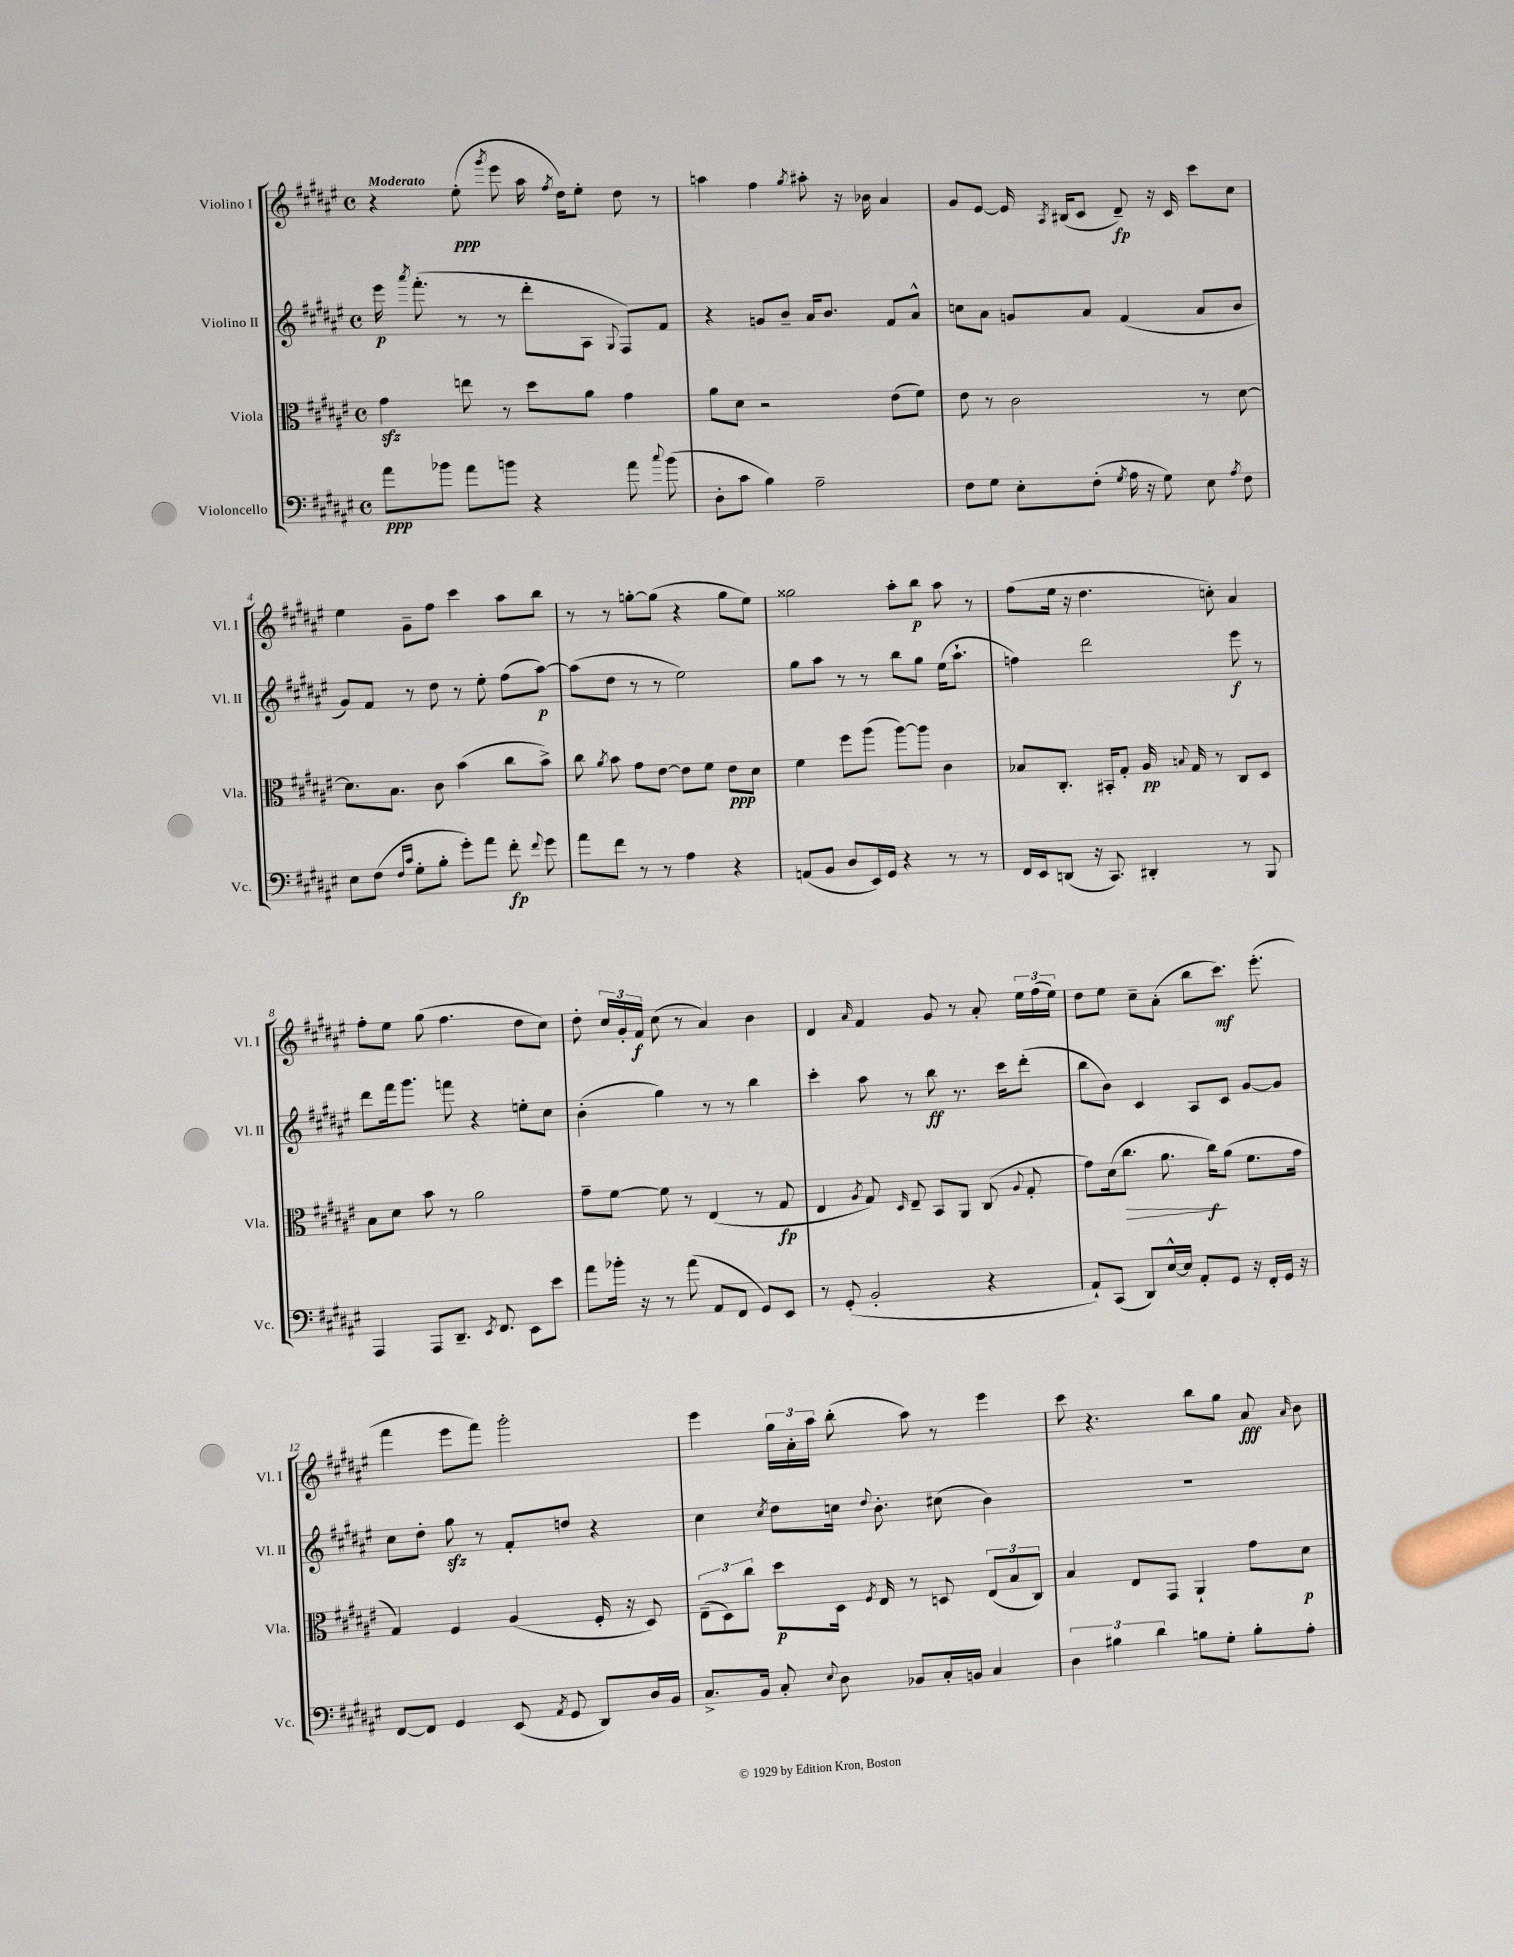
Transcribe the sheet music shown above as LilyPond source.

<<
\new StaffGroup <<
\new Staff = "s0" \with { instrumentName = "Violino I" shortInstrumentName = "Vl. I" } {
    \clef treble \key fis \major \defaultTimeSignature \time 4/4 \tempo "Moderato"
    \autoBeamOff r4 eis''8-.\ppp( \acciaccatura { gis'''8 } eis'''8 ais''16 \acciaccatura { fis''8 } dis''16[) eis''8]-. dis''8 r8 |
    a''4 fis''4 \acciaccatura { gis''8 } ais''8-. r16 bes'16 ais'4 |
    gis'8[ eis'8]~ eis'16 \acciaccatura { ais8 } bis16[( cis'8] dis'8--\fp) r16 cis'16 cis'''8[ cis''8] |
    eis''4 gis'8[-- fis''8] cis'''4 ais''8[ b''8] |
    r8 r8 g''8[~-. g''8]( r4 g''8[ eis''8]) |
    gisis''2 ais''8[-. b''8]\p ais''8 r8 |
    fis''8[( eis''16] r16 dis''4. c''8-.) ais'4 |
    fis''8[-. eis''8] gis''8( fis''4. dis''8[ cis''8]) |
    dis''8-. \tuplet 3/2 { cis''16[ gis'16-. fis'16]\f } cis''8( r8 ais'4) b'4 |
    dis'4 \grace { ais'16 } fis'4 gis'8 r8 ais'8-. \tuplet 3/2 { eis''16[ fis''16( eis''16]) } |
    dis''8[ eis''8] cis''8[-- ais'8]-.( b''8[ cis'''8.]\mf) eis'''8.-.( |
    fis'''4 eis'''8[ fis'''8]) gis'''2-. |
    eis'''4 \tuplet 3/2 { gis''16[ ais'16-. ais''16] } b''8-.( ais''8) r8 eis'''4 |
    cis'''8 r4. b''8[ gis''8] ais'8\fff \grace { ais'16 } b'8 \bar "|." |
}
\new Staff = "s1" \with { instrumentName = "Violino II" shortInstrumentName = "Vl. II" } {
    \clef treble \key fis \major \defaultTimeSignature \time 4/4
    \autoBeamOff eis'''16\p \acciaccatura { ais'''8 } fis'''8.-.( r8 r8 dis'''8[-. ais8] \appoggiatura { gis8 } fis8[) fis'8] |
    r4 g'8[ b'8]-- ais'16[ b'8.] fis'8[ ais'8]-^ |
    c''8[ ais'8] g'8[ ais'8] fis'4( ais'8[ b'8] |
    gis'8[) fis'8] r8 dis''8 r8 eis''8-. fis''8[( ais''8]~\p) |
    ais''8[( dis''8] r8 r8 eis''2) |
    gis''8[ ais''8] r8 r8 b''8[ gis''8] eis''16[( ais''8.]-! |
    f''4) dis'''2 eis'''8\f r8 |
    dis'''8[ fis'''16 gis'''8.] f'''8 r4 e''8[-. cis''8] |
    b'4-.( gis''4) r8 r8 b''4 |
    cis'''4-. ais''8 r8 b''8\ff r8. cis'''16[ dis'''8]-.( |
    b''8[ b'8]) cis'4 ais8[ cis'8] gis'8[~ gis'8] |
    cis''8[ dis''8]-. gis''8\sfz r8 fis'8[-. d''8] r4 |
    cis''4 \acciaccatura { cis''8 } dis''8[ c''16] \appoggiatura { dis''8 } b'8.-. cis''8( b'4) |
    R1 \bar "|." |
}
\new Staff = "s2" \with { instrumentName = "Viola" shortInstrumentName = "Vla." } {
    \clef alto \key fis \major \defaultTimeSignature \time 4/4
    \autoBeamOff gis'4\sfz e''8 r8 dis''8[ ais'8] gis'4 |
    ais'8[ dis'8] r2 eis'8[( fis'8]) |
    eis'8 r8 cis'2 r8 dis'8~ |
    dis'8.[ b8.] cis'8 b'4( cis''8[ b'8]->) |
    cis''8 \acciaccatura { ais'8 } b'8 gis'8[ eis'8]~ eis'8[ fis'8] eis'8[\ppp dis'8] |
    fis'4 fis''8[ ais''8]( ais''8[~) ais''8] cis'4 |
    bes8[ cis8.]-. bis,16[-. gis8]-. ais16\pp \appoggiatura { b8 } gis16 r8 cis8[ dis8] |
    b8[ dis'8] b'8 r8 ais'2 |
    gis'8[-- fis'8]~ fis'8 r8 eis4( r8 gis8\fp |
    eis4 \acciaccatura { ais8 } gis8) \grace { dis16 } eis8-- b,8[ ais,8] cis8( \appoggiatura { ais8 } gis8-. |
    gis'8[) dis'16( cis''8.]\> ais'8. cis''16[\f\!) ais'8]( fis'8.[ gis'16] |
    gis4) fis4 ais4( fis16-. r16 dis8) |
    \tuplet 3/2 { eis8[--( dis8) cis''8] } dis''8[\p dis16] \acciaccatura { fis8 } eis16 r8 d8 \tuplet 3/2 { eis8[( b8 cis8]) } |
    b4 eis8[ gis,8] ais,4-! gis'8[ dis'8]\p \bar "|." |
}
\new Staff = "s3" \with { instrumentName = "Violoncello" shortInstrumentName = "Vc." } {
    \clef bass \key fis \major \defaultTimeSignature \time 4/4
    \autoBeamOff ais'8[\ppp bes'8] ais'8[ b'8] r4 ais'8 \appoggiatura { cis''8 } b'8( |
    dis8[-. cis'8] b4) ais2-- |
    fis8[ gis8] eis8[-. fis8]-.( \acciaccatura { gis8 } ais16 r16 gis8) eis8 \acciaccatura { ais8 } fis8 |
    eis8[ fis8]( \grace { fis16[ cis'16] } gis8[-. b8]-. gis'8[-.) ais'8] fis'8-.\fp \appoggiatura { fis'8 } gis'8 |
    ais'8[ fis'8] r8 r8 ais4 r4 |
    a,8[( b,8] dis8[ eis,16) gis,16] r4 r8 r8 |
    fis,16[ eis,16 d,8]( r16 cis,8.) dis,4-. r8 b,,8 |
    ais,,4 ais,,8[ dis,8.]-- \acciaccatura { eis,8 } fis,8. eis,8[ eis'8] |
    ais'8[ bes'16]-. r16 r8 ais'8( ais,8[ fis,8] gis,8[) eis,8] |
    r8 gis,8-.( b,2-. r4 |
    ais,8[-!) cis,8]( dis,8[) eis16~-^ eis16] ais,8[-. gis,8] r16 fis,16[-. gis,16] r16 |
    fis,8[~ fis,8] gis,4 eis,8( \acciaccatura { ais,8 } gis,8 dis,8[) dis16 b,16] |
    cis8.[-> b,16] cis8-. \appoggiatura { eis8 } dis8 bes,8[ cis16-. b,16] cis4 |
    \tuplet 3/2 { dis4 bis4 dis'4 } b8[ gis8]-. b8[-. ais8]-. \bar "|." |
}
>>
>>
